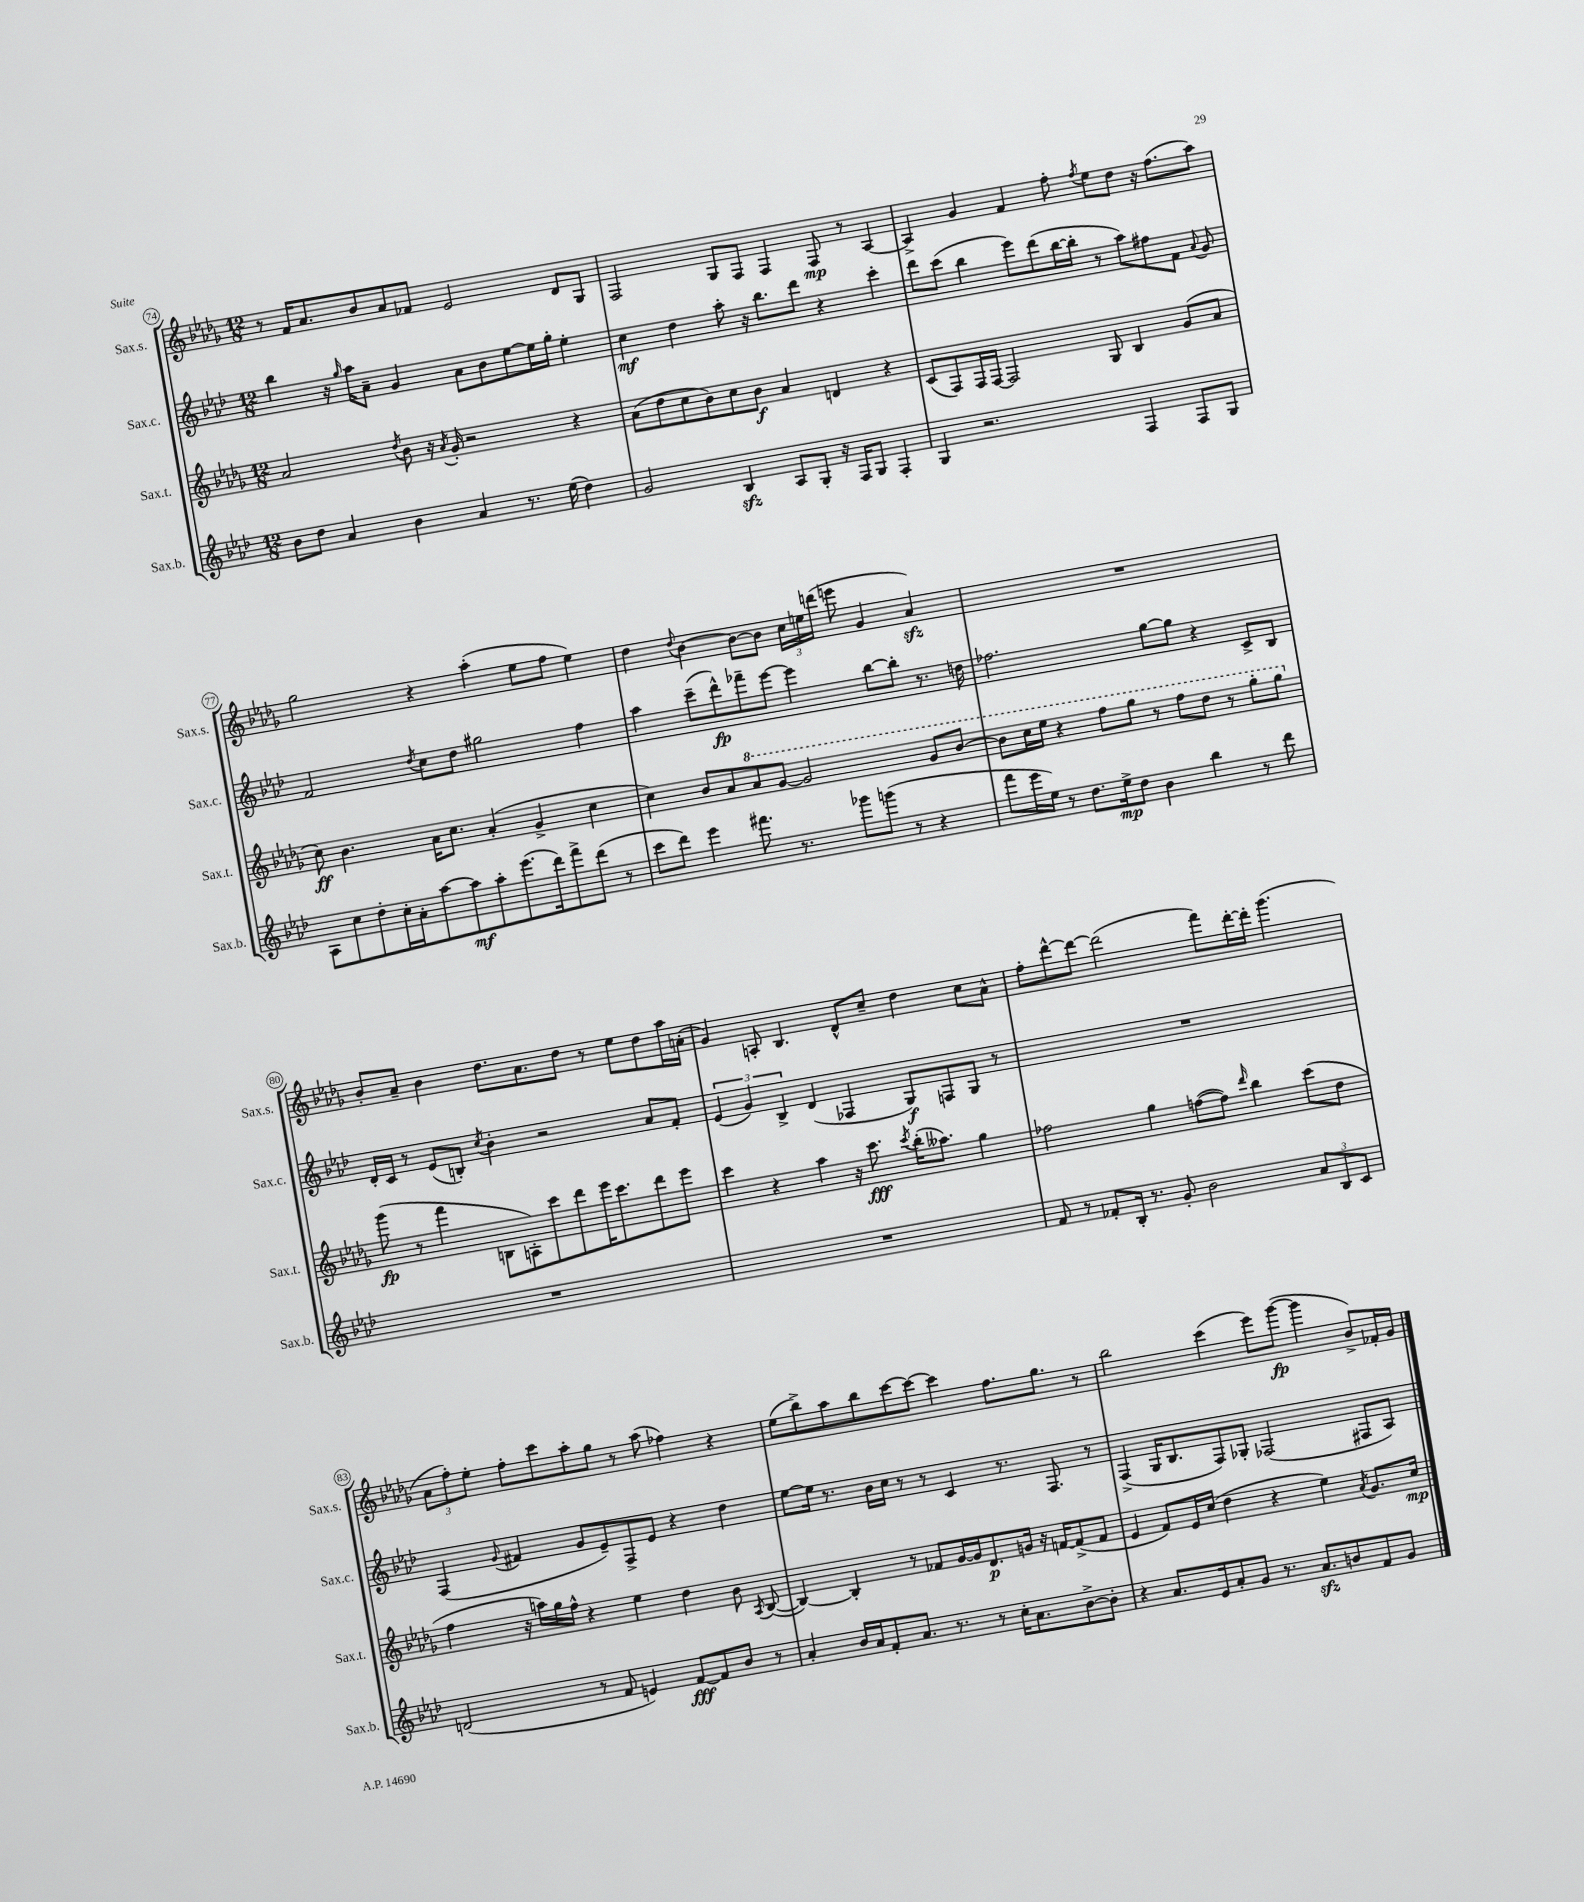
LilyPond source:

<<
\new StaffGroup <<
\new Staff = "s0" \with { instrumentName = "Sax.s." shortInstrumentName = "Sax.s." } {
    \clef treble \key des \major \numericTimeSignature \time 12/8
    \autoBeamOff r8 f'16[ aes'8. bes'8 aes'8 fes'8] ees'2 des'8[ ges8] |
    f2 ges8[ f8] f4 f8\mp r8 aes4~ |
    aes4-> ges'4 f'4 f''8-. \acciaccatura { f''8 } ees''8[ des''8] r16 f''8.[( aes''8]) |
    ges''2 r4 aes''4-.( ees''8[ f''8] ees''4) |
    des''4 \appoggiatura { des''8 } bes'4~ bes'8[~ bes'8] \tuplet 3/2 { c''16[ e''16 d'''16]( } e'''8 ges'4 aes'4\sfz) |
    R1. |
    bes'8[-. aes'8]-- bes'4 des''8.[ aes'8. des''8] r8 ees''8[ des''8 aes''16 a'16]-.( |
    ges'4) a8-. bes4. des'8[-^ c''8]-- des''4 c''8[ aes'8]-^ |
    f''8[-. des'''8~-^ des'''8]~ des'''2( f'''8[) des'''16~-. des'''16]-. ges'''4.( |
    \tuplet 3/2 { aes'8[ f''8-.) ees''8]-. } f''8[-. c'''8 aes''8-. ges''8] r8 aes''8( fes''4) r4 |
    ees''8[( bes''8->) aes''8 bes''8 c'''8~ c'''8]~ c'''4 f''8.[ ges''8.] r8 |
    bes''2 c'''4( ees'''8[) ges'''8]~\fp( ges'''4 bes'8[->) fes'16-. ges'16] \bar "|." |
}
\new Staff = "s1" \with { instrumentName = "Sax.c." shortInstrumentName = "Sax.c." } {
    \clef treble \key aes \major \numericTimeSignature \time 12/8
    \autoBeamOff bes''4 r16 \grace { g''16 } aes''16[ aes'8]-- g'4 aes'8[ bes'8 ees''8~ ees''16 g''16]-. ees''4-. |
    c''4\mf des''4 aes''8-. r16 bes''8.[ des'''8] r4 c'''4-. |
    des'''8[ c'''8]( bes''4 ees'''8[) des'''8( bes''16~ bes''16]-. r8 aes''8[) fis''8 f'8] \appoggiatura { aes'8 } g'8 |
    f'2 \acciaccatura { des''8 } c''8[ des''8] gis''2 f''4 |
    aes''4 c'''8[--( des'''8-^\fp) fes'''8-- ees'''8]~ ees'''4 bes''8[~ bes''8]-. r8. d''16 |
    fes''2. g''8[~ g''8] r4 c'8[-> bes8] |
    des'16[-. c'16] r8 ees'8[( b8]-.) \acciaccatura { c''8 } bes'4-. r2 aes'8[ f'8]-. |
    \tuplet 3/2 { ees'4( g'4) bes4-> } des'4( fes4 g8[\f) f8 g8] r8 |
    R1. |
    f4( \appoggiatura { g'8 } fis'4 g'8[ ees'8--) f8-> ees'8] r4 des''4 |
    ees''8[~ ees''16] r8. bes'16[ c''16] r8 r8 c'4 r8. f8. r8 |
    f4->( g16[ bes8. f8) ges8]-. fes2( fis8[ aes8]) \bar "|." |
}
\new Staff = "s2" \with { instrumentName = "Sax.t." shortInstrumentName = "Sax.t." } {
    \clef treble \key des \major \numericTimeSignature \time 12/8
    \autoBeamOff aes'2 \acciaccatura { des''8 } bes'8 r16 \acciaccatura { aes'8 } ges'16-. r2 r4 |
    aes'8[( des''8 c''8 bes'8) c''8 bes'8]\f aes'4 d'4 r4 |
    c'8[( f8) f16 f16]~ f2 ges8 bes4 ges'8[( aes'8] |
    c''8\ff) bes'4. aes'16[ c''8.] aes'4-.( ges'4-> c''4 |
    c''4) bes'8[ aes'8 \ottava #1 aes''8 ges''8]~ ges''2 ges''8[ bes''8]~ |
    bes''8[ c'''16 ees'''16] r4 f'''8[ ges'''8] r8 f'''8[ des'''8] r8 ges'''8[-. ges'''8] \ottava #0 |
    ges'''8\fp( r8 f'''4 b8[ a8-.) c'''8 des'''8 ees'''16 c'''8. des'''8 ees'''8] |
    c'''4 r4 aes''4 r16 c'''8.\fff \acciaccatura { c'''8 } bes''16[-.( aeses''8.]) ges''4 |
    fes''2 ges''4 f''8[~( f''8]) \grace { des'''16 } bes''4 c'''8[( des''8] |
    f''4 r16 a''16[) ges''16 f''16]-^ r4 ees''4 des''4 bes'8 \acciaccatura { aes8 } bes8~( |
    bes4~) bes4-. r8 fes'8[ ges'16~ ges'16 des'8.\p g'16] r16 f'16[~ f'8->( f'8] |
    ees'4 f'8[) ees'16 c''16]( des''4 r4 ees''4) \acciaccatura { aes'8 } ges'8.[ c''16]\mp \bar "|." |
}
\new Staff = "s3" \with { instrumentName = "Sax.b." shortInstrumentName = "Sax.b." } {
    \clef treble \key aes \major \numericTimeSignature \time 12/8
    \autoBeamOff bes'8[ des''8] aes'4 bes'4 aes'4 r8. ees''16( des''4) |
    g'2 bes4\sfz aes8[ g8]-. r16 f16[ g8] f4-. |
    g4 r2. f4 f8[ g8] |
    aes8[ c''8 des''8-. c''16-. aes'16-. aes''8~ aes''8\mf aes''8-. ees'''8.( des'''16) f'''8-> des'''8]( r8 |
    c'''8[ des'''8]) ees'''4 fis'''8. r8. ges'''8[ g'''8]( r8 r4 |
    f'''8[ ees'''16 ees''16]) r8 des''8.[ ees''16->\mp des''8] bes'4 bes''4 r8 des'''8 |
    R1. |
    R1. |
    f'8 r8 fes'8[-. bes16]-. r8. g'8-. bes'2 \tuplet 3/2 { aes'8[ bes8 c'8] } |
    d'2( r8 f'8 e'4) f'8[~\fff f'8 bes'8] r8 |
    aes'4-. bes'16[ aes'16 f'8-. aes'8.] r8. r8 c''16[-. aes'8. bes'8~-> bes'8]-. |
    r4 aes'8.[ ees'16 aes'8-. g'8] r8. aes'8.[\sfz b'8 f'8 g'8] \bar "|." |
}
>>
>>
\layout { \context { \Score currentBarNumber = #74 \override BarNumber.stencil = #(make-stencil-circler 0.1 0.3 ly:text-interface::print) } }
